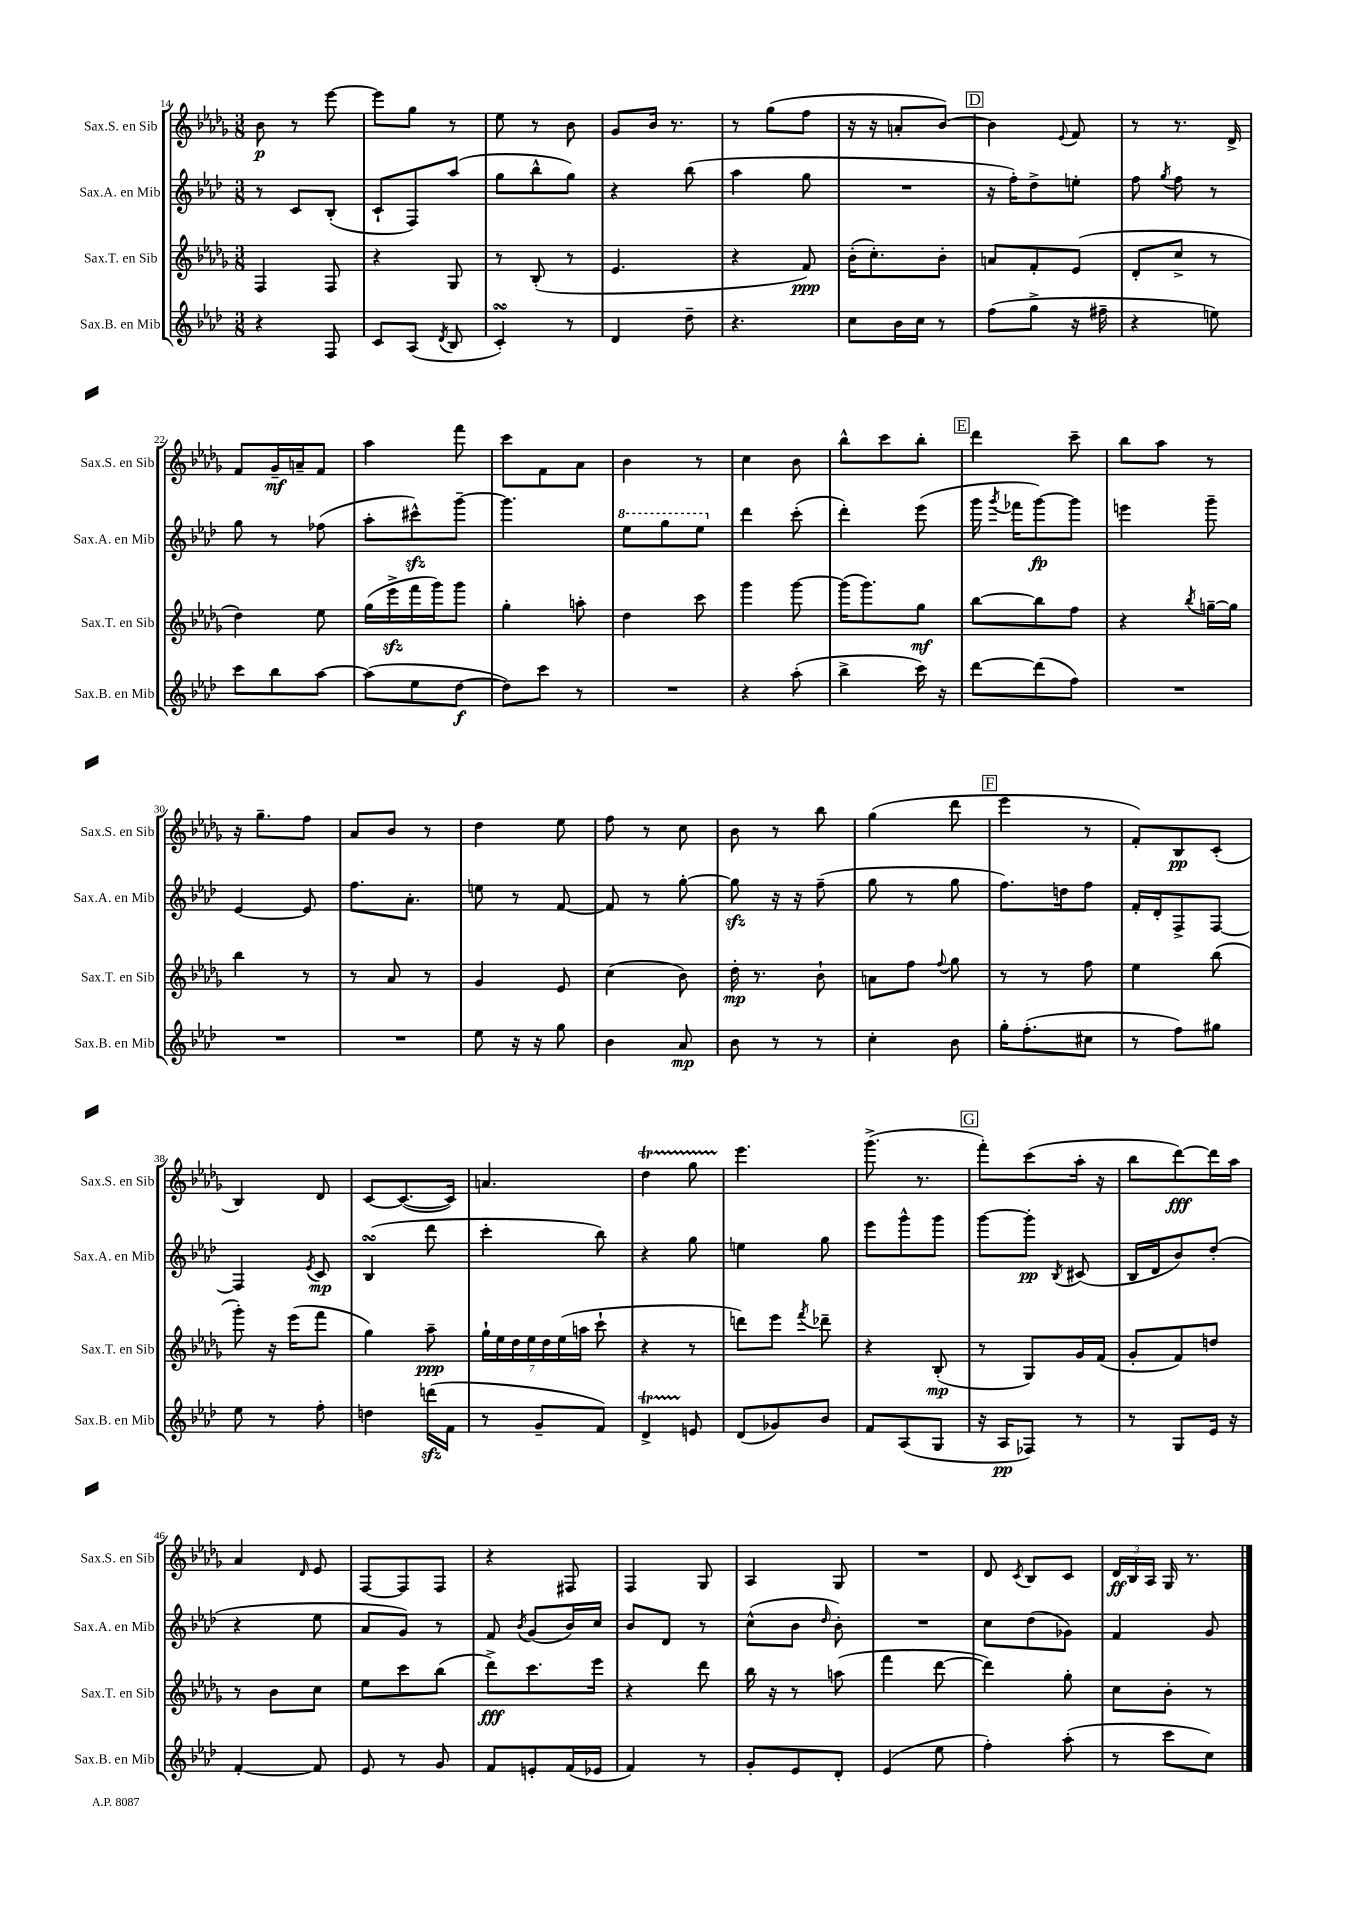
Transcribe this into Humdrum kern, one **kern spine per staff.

**kern	**kern	**kern	**kern
*staff4	*staff3	*staff2	*staff1
*clefG2	*clefG2	*clefG2	*clefG2
*k[b-e-a-d-]	*k[b-e-a-d-g-]	*k[b-e-a-d-]	*k[b-e-a-d-g-]
*M3/8	*M3/8	*M3/8	*M3/8
4r	4F	8r	8b-
.	.	8c	8r
8F	8F	(8B-'	[8eee-
=	=	=	=
8c	4r	8c`	8eee-]
(8A-	.	8F)	8gg-
8qd-	.	.	.
8B-	8G-	(8aa-	8r
=	=	=	=
4c')	8r	8gg	8ee-
.	(8B-'	8bb-^^	8r
8r	8r	8gg)	8b-
=	=	=	=
4d-	4.e-	4r	8g-
.	.	.	16b-
.	.	.	8.r
8dd-~	.	(8bb-	.
=	=	=	=
4.r	4r	4aa-	8r
.	.	.	(8gg-
.	8f)	8gg	8ff
=	=	=	=
8cc	(16b-'	4.r	16r
.	8.cc')	.	16r
16b-	.	.	8a'
16cc	.	.	.
8r	8b-'	.	[8b-)
=	=	=	=
(8ff	8a	16r	4b-]
.	.	16ff')	.
8gg^	8f'	8dd-^	.
.	.	.	8qqe-
16r	(8e-	8ee'	8f
16ff#~	.	.	.
=	=	=	=
4r	8d-'	8ff	8r
.	.	8qgg	.
.	8cc^	8ff	8.r
8ee)	8r	8r	.
.	.	.	16d-^
=	=	=	=
8ccc	4dd-)	8gg	8f
8bb-	.	8r	16g-~
.	.	.	16a~
[8aa-	8ee-	(8ff-	8f
=	=	=	=
(8aa-]	(16gg-	8aa-'	4aa-
.	16eee-^	.	.
8ee-	16fff	8ccc#^^)	.
.	16ggg-)	.	.
[8dd-	8ggg-	[8ggg~	8fff
=	=	=	=
8dd-])	4gg-'	4.ggg]	8ccc
8ccc	.	.	8f
8r	8aa'	.	8a-
=	=	=	=
4.r	4dd-	8eee-	4b-
.	.	8ggg	.
.	8ccc	8eee-	8r
=	=	=	=
4r	4ggg-	4ddd-	4cc
(8aa-'	[8ggg-	(8ccc'	8b-
=	=	=	=
4bb-^	(16ggg-]	4ddd-')	8bb-^^
.	8.ggg-)	.	.
.	.	.	8ccc
16ccc)	8gg-	(8eee-	8bb-'
16r	.	.	.
=	=	=	=
[8ddd-	[8bb-	16ggg	4ddd-
.	.	8qggg	.
.	.	16fff-	.
(8ddd-]	8bb-]	[8ggg)	.
8ff)	8ff	8ggg]	8ccc~
=	=	=	=
4.r	4r	4eee	8bb-
.	.	.	8aa-
.	8qbb-	.	.
.	[16gg~	8ggg~	8r
.	16gg]	.	.
=	=	=	=
4.r	4bb-	[4e-	16r
.	.	.	8.gg-~
.	8r	8e-]	8ff
=	=	=	=
4.r	8r	8.ff	8a-
.	8a-	.	8b-
.	.	8.a-'	.
.	8r	.	8r
=	=	=	=
8ee-	4g-	8ee	4dd-
16r	.	8r	.
16r	.	.	.
8gg	8e-	[8f	8ee-
=	=	=	=
4b-	(4cc	8f]	8ff
.	.	8r	8r
8a-	8b-)	[8gg'	8cc
=	=	=	=
8b-	16dd-'	8gg]	8b-
.	8.r	.	.
8r	.	16r	8r
.	.	16r	.
8r	8b-`	(8ff~	8bb-
=	=	=	=
4cc'	8a	8gg	(4gg-
.	8ff	8r	.
.	8qqff	.	.
8b-	8gg-	8gg	8ddd-
=	=	=	=
16gg'	8r	8.ff)	4eee-
(8.ff'	.	.	.
.	8r	.	.
.	.	16dd	.
8cc#	8ff	8ff	8r
=	=	=	=
8r	4ee-	16f'	8f')
.	.	16d-'	.
8ff)	.	8F^	8B-
8gg#	(8bb-	[8F	(8c'
=	=	=	=
8ee-	8ggg-')	4F]	4B-)
8r	16r	.	.
.	(16eee-	.	.
.	.	8qe-	.
8ff'	8fff	8c	8d-
=	=	=	=
4dd	4gg-)	(4B-	[8c
.	.	.	(8.c_
(16ddd	8aa-~	8ddd-	.
16f	.	.	16c])
=	=	=	=
8r	28gg-`	4ccc'	4.a
.	28ee-	.	.
.	28dd-	.	.
.	28ee-	.	.
8g~	.	.	.
.	28dd-	.	.
.	(28ee-	.	.
.	28aa	.	.
8f)	8ccc`	8bb-)	.
=	=	=	=
4d-^	4r	4r	4dd-
8e	8r	8gg	8gg-
=	=	=	=
(8d-	8ddd)	4ee	4.eee-
8g-)	8eee-	.	.
.	8qfff	.	.
8b-	8ddd-~	8gg	.
=	=	=	=
8f	4r	8eee-	(8.ggg-^
(8A-	.	8ggg^^	.
.	.	.	8.r
8G	(8B-'	8ggg	.
=	=	=	=
16r	8r	[8ggg	8fff')
16A-	.	.	.
8F-)	8G-)	8ggg']	(8ccc
.	.	8qB-	.
8r	16g-	(8c#	16aa-'
.	(16f	.	16r
=	=	=	=
8r	8g-'	16B-	8bb-
.	.	16d-	.
8G	8f)	8b-)	[8ddd-)
16e-	8dd	(8dd-'	16ddd-]
16r	.	.	16aa-
=	=	=	=
[4f'	8r	4r	4a-
.	8b-	.	.
.	.	.	16qqd-
8f]	8cc	8ee-	8e-
=	=	=	=
8e-	8ee-	8a-	[8F
8r	8ccc	8g)	8F]
8g	(8bb-	8r	8F
=	=	=	=
8f	8ddd-^)	8f	4r
.	.	8qb-	.
8e'	8.ccc	(8g	.
(16f	.	16b-)	8F#
16e-	16eee-	16cc	.
=	=	=	=
4f)	4r	8b-	4F
.	.	8d-	.
8r	8ddd-	8r	8G-
=	=	=	=
8g'	16bb-	(8cc^^	4A-
.	16r	.	.
8e-	8r	8b-	.
.	.	16qqdd-	.
8d-'	(8aa	8b-')	8G-
=	=	=	=
(4e-	4fff	4.r	4.r
8ee-	[8ddd-	.	.
=	=	=	=
4ff')	4ddd-])	8cc	8d-
.	.	.	8qc
.	.	(8dd-	8B-
(8aa-'	8gg-'	8g-)	8c
=	=	=	=
8r	8cc	4f	24d-
.	.	.	24B-
.	.	.	24A-
8ccc	8b-'	.	16G-
.	.	.	8.r
8cc)	8r	8g	.
==	==	==	==
*-	*-	*-	*-
